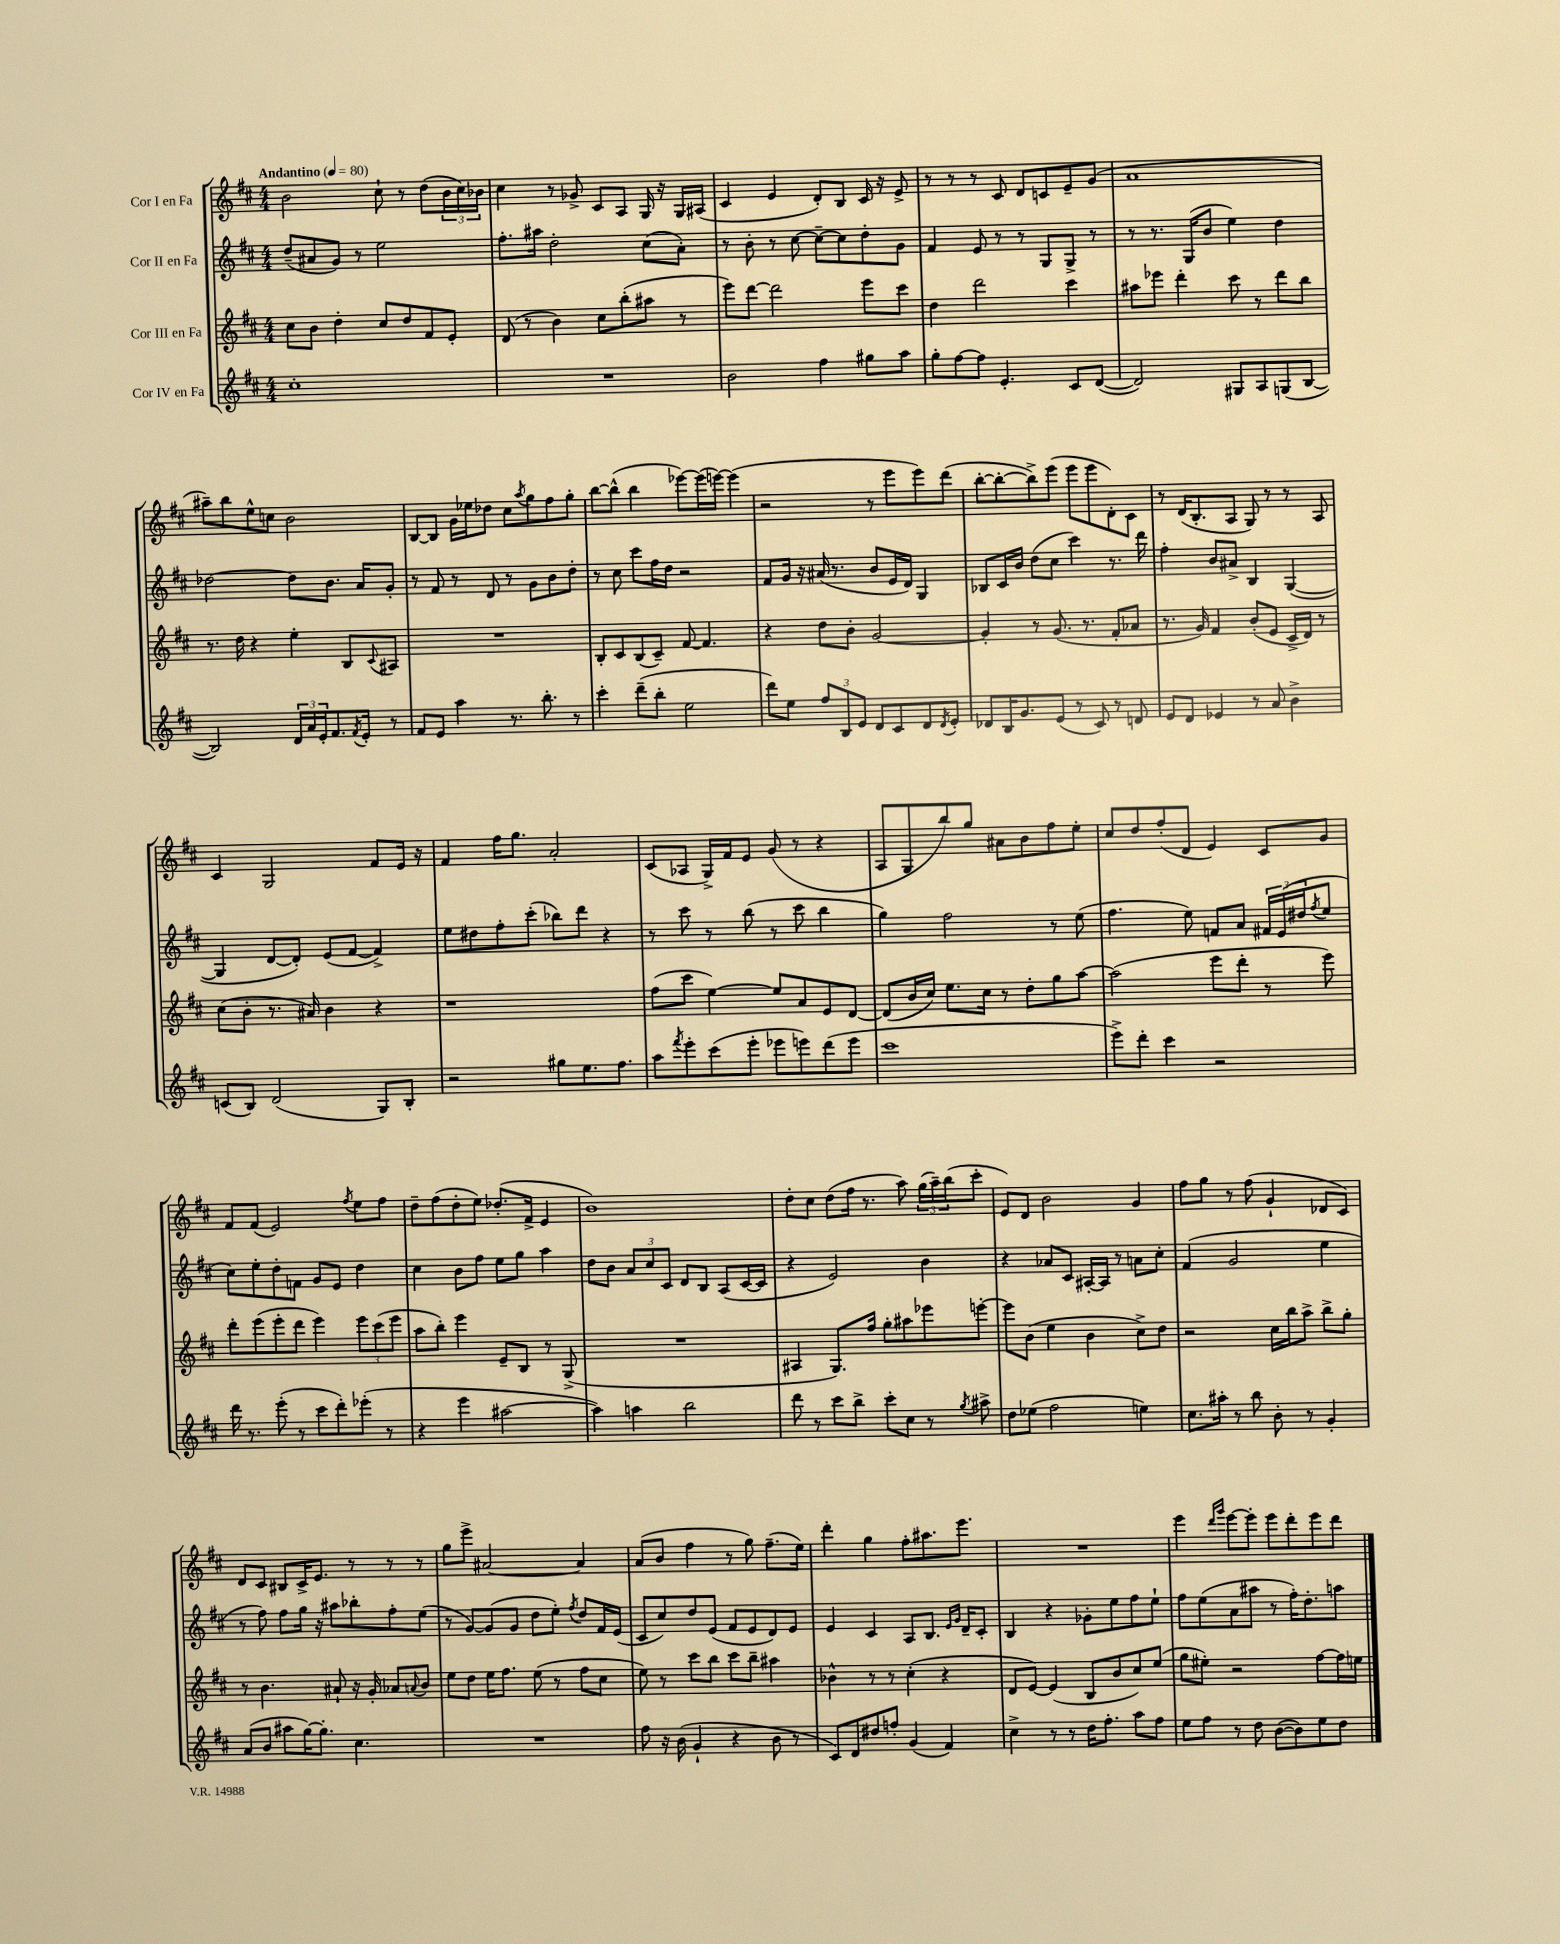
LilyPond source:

<<
\new StaffGroup <<
\new Staff = "s0" \with { instrumentName = "Cor I en Fa" } {
    \clef treble \key d \major \numericTimeSignature \time 4/4 \tempo "Andantino" 4 = 80
    b'2 cis''8-! r8 d''8( \tuplet 3/2 { b'16 cis''16) bes'16 } |
    cis''4 r8 ges'8-> cis'8 a8 g16 r16 g16 ais16( |
    cis'4 e'4 d'8-.) b8 cis'16 r16 e'8-> |
    r8 r8 r8 cis'8 d'8 c'8 e'8-- g'8( |
    a'1 |
    ais''8--) b''8 e''8-^ c''8 b'2 |
    b8~ b8 g'16 ees''16 des''8 cis''8 \acciaccatura { a''8 } g''8 fis''8 g''8-. |
    b''8~ b''8-^( b''4 ees'''8~) ees'''16( e'''16~) e'''4( |
    r2 r8 e'''8 e'''8) d'''8( |
    b''8~-. b''8~-. b''8->) e'''8( e'''8 e'''8 d'8-.) cis'8 |
    r8 d'16( b8.-. a8 g8) r8 r8 a8 |
    cis'4 g2 fis'8 e'16 r16 |
    fis'4 fis''16 g''8. a'2-. |
    cis'8( aes8 g16->) fis'16 e'8 g'8( r8 r4 |
    a8 g8 b''8) g''8 ais'8 b'8 fis''8 e''8-. |
    cis''8 d''8 fis''8-.( d'8 e'4) cis'8 g'8 |
    fis'8 fis'8( e'2) \acciaccatura { fis''8 } e''8 fis''8 |
    d''8-- fis''8( d''8-. e''8) des''8.-.( fis'16-> e'4 |
    b'1) |
    d''8-. cis''8 d''8( fis''16 r8. a''8) \tuplet 3/2 { g''16( a''16--) b''16( } cis'''8-. |
    e'8) d'8 b'2 g'4 |
    fis''8 g''8 r8 fis''8( g'4-! des'8 cis'8) |
    d'8 cis'8 bis8 cis'16-> e'8. r8 r8 r8 |
    g''8 e'''8-> ais'2~ ais'4 |
    a'8( b'8 fis''4 r8 g''8) fis''8.--( e''16) |
    d'''4-. g''4 fis''8-. ais''8. e'''8. |
    R1 |
    e'''4 \grace { d'''16 g'''16 } e'''8~ e'''8-. e'''8 d'''8-. e'''8 d'''8 \bar "|." |
}
\new Staff = "s1" \with { instrumentName = "Cor II en Fa" } {
    \clef treble \key d \major \numericTimeSignature \time 4/4
    d''8--( ais'8 g'8) r8 e''2 |
    fis''8.-. ais''16 d''2-. cis''8( a'8-.) |
    r8 b'8-. r8 cis''8~ cis''8~-- cis''8 d''8-. g'8 |
    fis'4 e'8 r8 r8 g8 g8-> r8 |
    r8 r8. g16( b'8 e''4) d''4 |
    des''2~ des''8 b'8. a'16 g'8-. |
    r8 fis'8 r8 d'8 r8 g'8 b'8 d''8-. |
    r8 cis''8 cis'''8 fis''16 d''16 r2 |
    fis'8 g'16 r16 ais'16( r8. b'8 e'16 d'16) g4 |
    bes8 cis'16 b'16 d''8( cis''8 cis'''4) r8. d'''16 |
    fis''4-. b'8 ais'8-> b4 g4~( |
    g4 d'8~ d'8-.) e'8( fis'8~ fis'4->) |
    e''8 dis''8 fis''8-. cis'''8-.( bes''8) d'''8 r4 |
    r8 cis'''8 r8 b''8( r8 cis'''8 b''4 |
    g''4) fis''2 r8 e''8( |
    fis''4. e''8) f'8 a'8 \tuplet 3/2 { fis'16 e'16( dis''16 } \acciaccatura { fis''8 } e''8 |
    cis''8) e''8-. d''8-. f'8 g'8 e'8 d''4 |
    cis''4 b'8 fis''8 e''8 g''8 a''4 |
    d''8 b'8 \tuplet 3/2 { a'8 cis''8 cis'8 } d'8 b8 a8( cis'16~ cis'16 |
    r4 e'2) b'4 |
    r4 aes'8 cis'8 ais16~-. ais16 r8 a'8 cis''8-. |
    fis'4( g'2 e''4 |
    r8 fis''8) fis''8 g''16 r16 ais''8 bes''8-. fis''8-. e''8( |
    r8 g'8~) g'8( g'8 d''8 e''8-.) \acciaccatura { fis''8 } d''8 fis'16 e'16( |
    cis'8 cis''8) d''8 e'8( fis'8 e'8 d'8) e'8 |
    e'4 cis'4 a8 b8. \grace { e'16 g'16 } d'16-- cis'8-. |
    b4 r4 ges'8-. e''8 fis''8 e''8-! |
    fis''8 e''8( a'8 ais''8 r8 fis''16-.) d''8.-. a''8 \bar "|." |
}
\new Staff = "s2" \with { instrumentName = "Cor III en Fa" } {
    \clef treble \key d \major \numericTimeSignature \time 4/4
    cis''8 b'8 d''4-. cis''8 d''8 fis'8 e'8-. |
    d'8( r8 b'4) cis''8 b''8-.( ais''8 r8 |
    e'''8) d'''8~ d'''2 e'''8 cis'''8 |
    d''4 d'''2 cis'''4 |
    ais''8 ees'''8 d'''4-. cis'''8 r8 d'''8 b''8 |
    r8. d''16 r4 e''4-. b8 \appoggiatura { cis'8 } ais8 |
    R1 |
    b8-. cis'8 b8( cis'8--) fis'8~ fis'4. |
    r4 d''8 b'8-. g'2~ |
    g'4-. r8 g'8.( r8. fis'8-. aes'8 |
    r8. g'16) fis'4 b'8-.( e'8 cis'16-> d'16) r8 |
    cis''8( b'8-. r8. ais'16) b'4 r4 |
    r1 |
    fis''8( cis'''8 e''4~) e''8 a'8 e'8 d'8~ |
    d'8( b'16 cis''16) e''8. cis''16 r8 d''8-. g''8 a''8~ |
    a''2( e'''8 d'''8-. r8 e'''8) |
    d'''8-. e'''8( e'''8-. d'''8 e'''4) \tuplet 3/2 { e'''8 cis'''8( e'''8 } |
    a''8 b''8-.) e'''4 e'8-- b8 r8 g8->( |
    R1 |
    ais4 g8.) fis''16 g''8-. ais''8 ees'''8 e'''8~-. |
    e'''8 b'8( e''4 b'4 cis''8->) d''8 |
    r2 cis''16 b''16 a''8-> b''8-> g''8-. |
    r8 b'4. ais'8-! r16 g'16-. aes'8 \appoggiatura { a'8 } b'8 |
    e''8 d''8 e''16 fis''8. e''8( r8 fis''8 cis''8 |
    e''8) r8 cis'''8 b''8 cis'''8 b''8-- ais''4 |
    bes'4-^ r8 r8 cis''4-.( r4 |
    d'8 e'8~) e'4( b8 b'8 cis''8) e''8( |
    g''8 eis''8-.) r2 fis''8~ fis''16 e''16 \bar "|." |
}
\new Staff = "s3" \with { instrumentName = "Cor IV en Fa" } {
    \clef treble \key d \major \numericTimeSignature \time 4/4
    cis''1-. |
    R1 |
    b'2 fis''4 gis''8 a''8 |
    g''8-. fis''8~ fis''8 e'4.-. cis'8 d'8~( |
    d'2) gis8 a8 g8( b8~ |
    b2) \tuplet 3/2 { d'16 a'16 e'16-. } fis'8. \acciaccatura { fis'8 } e'16-. r8 |
    fis'8 e'8 a''4 r8. b''8.-. r8 |
    cis'''4-. d'''8--( b''8-. e''2 |
    d'''8) e''8 \tuplet 3/2 { fis''8 b8 e'8 } d'8 cis'8 d'8 \acciaccatura { d'8 } e'8-. |
    des'8 b16 g'8. e'8( r8 cis'8) r8 d'8 |
    e'8 d'8 ees'4 r8 a'8 b'4-> |
    c'8( b8) d'2( g8) b8-. |
    r2 gis''8 e''8. fis''8. |
    a''8 \acciaccatura { fis'''8 } e'''8-. cis'''8( e'''8-. ees'''8 e'''8) d'''8( e'''8 |
    cis'''1 |
    e'''8->) d'''8-. cis'''4 r2 |
    d'''16 r8. e'''8-.( r8 cis'''8 d'''8-.) ees'''8-.( r8 |
    r4 e'''4 ais''2~ |
    ais''4) a''4 b''2 |
    d'''8 r8 cis'''8 b''8-> cis'''8-. cis''8 r8 \acciaccatura { g''8 } ais''8-> |
    d''8 ees''8( fis''2 e''4) |
    cis''8. ais''16-. r8 b''8 b'8-. r8 g'4-. |
    a'8( b'8 ais''8 g''16~) g''8.-. cis''4. |
    R1 |
    fis''8 r16 b'16( g'4-! r4 b'8 r8 |
    cis'8) d'8 dis''8 f''8-. g'4( fis'4) |
    cis''4-> r8 r8 d''16 fis''8.-. a''8 fis''8 |
    e''8 fis''8 r8 d''8 b'8~( b'8) e''8 d''8 \bar "|." |
}
>>
>>
\layout { \context { \Score \remove "Bar_number_engraver" } }
